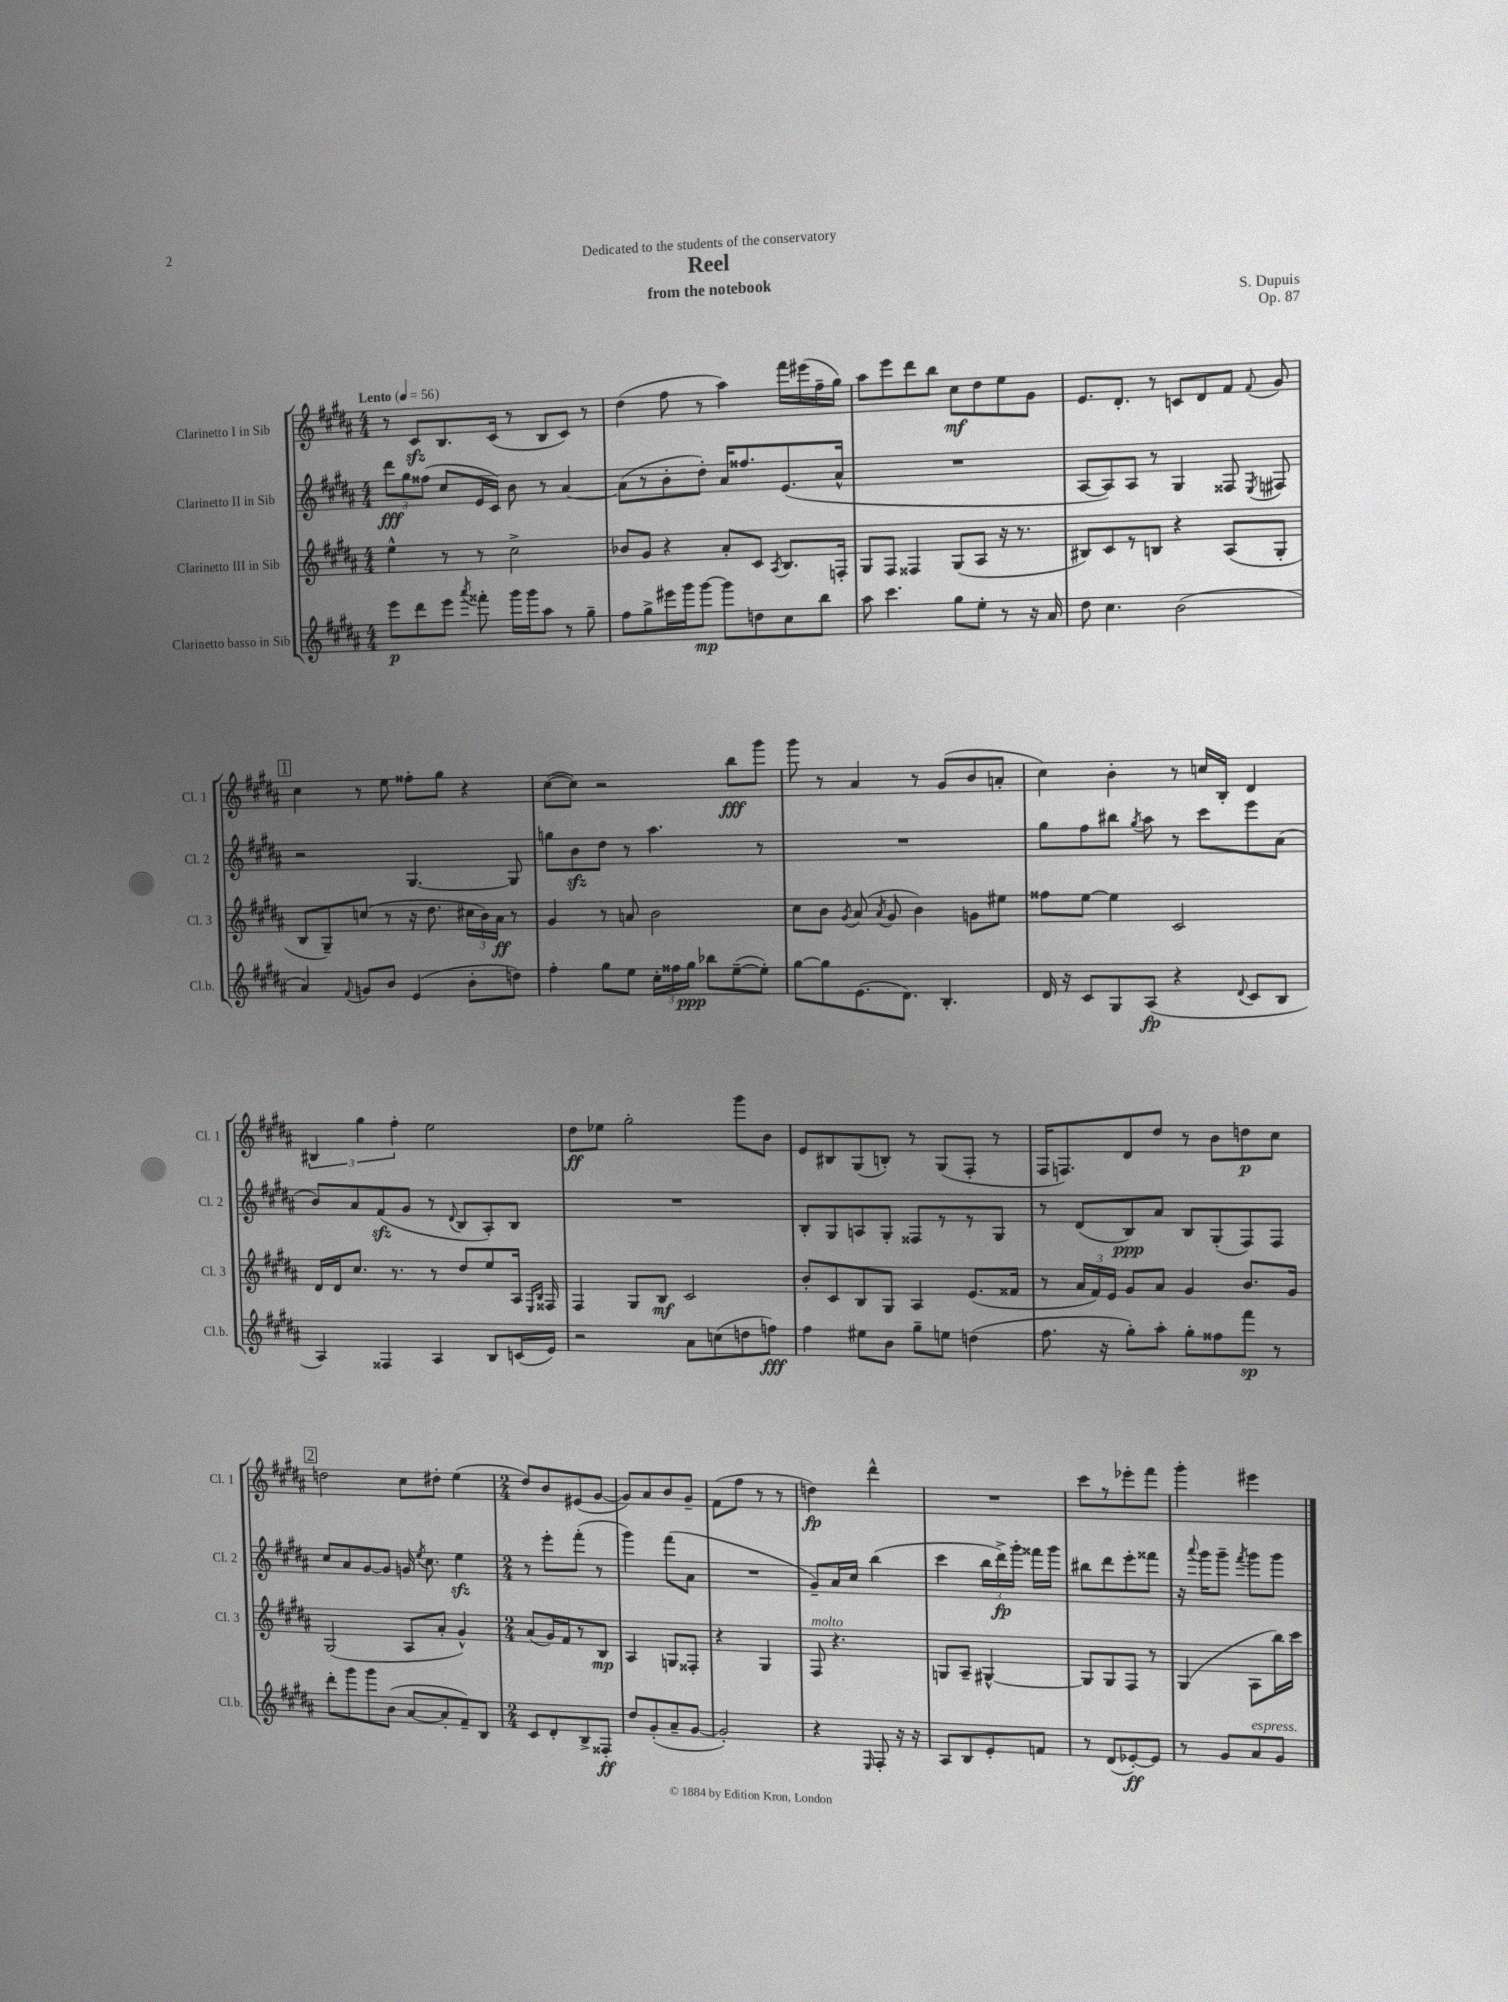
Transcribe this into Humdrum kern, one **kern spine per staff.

**kern	**dynam	**kern	**dynam	**kern	**dynam	**kern	**dynam
*part4	*part4	*part3	*part3	*part2	*part2	*part1	*part1
*staff4	*staff4	*staff3	*staff3	*staff2	*staff2	*staff1	*staff1
*I"Clarinetto basso in Sib	*	*I"Clarinetto III in Sib	*	*I"Clarinetto II in Sib	*	*I"Clarinetto I in Sib	*
*I'Cl.b.	*	*I'Cl. 3	*	*I'Cl. 2	*	*I'Cl. 1	*
*clefG2	*	*clefG2	*	*clefG2	*	*clefG2	*
*k[f#c#g#d#a#]	*	*k[f#c#g#d#a#]	*	*k[f#c#g#d#a#]	*	*k[f#c#g#d#a#]	*
*M4/4	*	*M4/4	*	*M4/4	*	*M4/4	*
*MM56	*	*MM56	*	*MM56	*	*MM56	*
=1	=1	=1	=1	=1	=1	=1	=1
!	!	!	!	!	!	!LO:TX:a:B:t=Lento	!
8eee\L	p	4ee^^\	.	12ddd#\L	fff	8r	.
.	.	.	.	12gg#\	.	.	.
8ddd#\	.	.	.	.	.	8c#zz/L	.
.	.	.	.	(12ff##X\J	.	.	.
8eee\J	.	8r	.	8cc#/L	.	8.B/	.
8qaaa#/	.	.	.	.	.	.	.
8fff##X'\	.	8r	.	16e/L	.	.	.
.	.	.	.	16c#/JJ)	.	(16c#/Jk	.
16ggg#\LL	.	2cc#^\	.	8b\	.	8r	.
16ggg#\J	.	.	.	.	.	.	.
8aa#\J	.	.	.	8r	.	8B/L	.
8r	.	.	.	[4a#/	.	8c#/J)	.
8gg#~\	.	.	.	.	.	8r	.
=2	=2	=2	=2	=2	=2	=2	=2
8ff#\L	.	8b-X/L	.	(8a#\L]	.	(4dd#\	.
8gg#^\	.	8g#/J	.	8r	.	.	.
16eee#X\L	.	4r	.	8b'\	.	8ff#\	.
16ggg#\J	.	.	.	.	.	.	.
[8ggg#\J	mp	.	.	8dd#'\J)	.	8r	.
8ggg#\L]	.	8a#'/L	.	16a#/KL	.	4aa#\)	.
.	.	.	.	8.ff##X/	.	.	.
8ddn\	.	8c#/J	.	.	.	.	.
.	.	8qA#/	.	.	.	.	.
8cc#\	.	8.B/L	.	(8.e/	.	16fff#\LL	.
.	.	.	.	.	.	(16eee#X\	.
8bb\J	.	.	.	.	.	16ff#~\	.
.	.	16Fn'/Jk	.	16a#^^/Jk	.	16gg#\JJ)	.
=3	=3	=3	=3	=3	=3	=3	=3
8aa#\	.	8G#/L	.	1r	.	8aa#\L	.
4.ccc#\	.	8F#/J	.	.	.	8eee\	.
.	.	4F##X/	.	.	.	8ddd#\	.
.	.	.	.	.	.	8bb\J	.
8gg#\L	.	(8G#/L	.	.	.	8cc#\L	mf
8ee'\J	.	8A#/J	.	.	.	8dd#\	.
8r	.	16r	.	.	.	8ee\	.
.	.	8.r	.	.	.	.	.
16r	.	.	.	.	.	8g#\J	.
16a#/	.	.	.	.	.	.	.
=4	=4	=4	=4	=4	=4	=4	=4
8dd#\	.	8B#X/L)	.	[8A#/L	.	8.e/L	.
4.cc#\	.	8c#/	.	8A#/])	.	.	.
.	.	.	.	.	.	8.d#'/J	.
.	.	8r	.	8A#/J	.	.	.
.	.	8Bn/J	.	8r	.	8r	.
(2b\	.	4r	.	4G#/	.	8cn/L	.
.	.	.	.	.	.	8d#/	.
.	.	(8A#/L	.	8F##X/	.	8f#/J	.
.	.	.	.	8qE/	.	8qqf#/	.
.	.	8G#'/J	.	8F#X/	.	8g#/	.
!!LO:LB:g=z
!!LO:REH:place=s1:t=1
=5	=5	=5	=5	=5	=5	=5	=5
4a#/)	.	8B/L	.	2r	.	4cc#\	.
.	.	8G#~/)	.	.	.	.	.
8qqf#/	.	.	.	.	.	.	.
8gn/L	.	(8ccn/J	.	.	.	8r	.
8b/J	.	8r	.	.	.	8ee\	.
(4e/	.	16r	.	[4.G#/	.	8ff##X'\L	.
.	.	8.dd#\	.	.	.	.	.
.	.	.	.	.	.	8gg#\J	.
8b'\L	.	24cc#X\LL	.	.	.	4r	.
.	.	24b\)	.	.	.	.	.
.	.	24a#\JJ	ff	.	.	.	.
8ddn\J)	.	8r	.	8G#/]	.	.	.
=6	=6	=6	=6	=6	=6	=6	=6
4ff#'\	.	4g#/	.	8ggn\L	.	([8cc#\L	.
.	.	.	.	8bzz\	.	8cc#\J])	.
8gg#\L	.	8r	.	8dd#\J	.	2r	.
8ee\J	.	8an/	.	8r	.	.	.
24cc#'\LL	.	2b\	.	4.aa#\	.	.	.
24ff##X\	.	.	.	.	.	.	.
24gg#\JJ	ppp	.	.	.	.	.	.
8bb-X\L	.	.	.	.	.	.	.
([8ee~\	.	.	.	.	.	8bb\L	fff
8ee'\J])	.	.	.	8r	.	8ggg#\J	.
=7	=7	=7	=7	=7	=7	=7	=7
[8gg#\L	.	8cc#\L	.	1r	.	8ggg#\	.
8gg#\]	.	8b\J	.	.	.	8r	.
.	.	8qg#/	.	.	.	.	.
(8.e\	.	(8a#/	.	.	.	4a#/	.
.	.	8qa#/	.	.	.	.	.
.	.	8g#/	.	.	.	.	.
8.d#\J)	.	.	.	.	.	.	.
.	.	4b\)	.	.	.	8r	.
4.B'/	.	.	.	.	.	(8g#/L	.
.	.	8gn\L	.	.	.	8b/	.
.	.	8ee#X\J	.	.	.	8an'/J	.
=8	=8	=8	=8	=8	=8	=8	=8
16d#/	.	8ff##X\L	.	8gg#\L	.	4cc#\)	.
16r	.	.	.	.	.	.	.
8c#/L	.	[8ee\J	.	8ff#\	.	.	.
8G#/	.	4ee\]	.	8bb#X\J	.	4b'\	.
.	.	.	.	8qgg#/	.	.	.
(8A#/J	fp	.	.	8aa#\	.	.	.
4r	.	2c#/	.	8r	.	8r	.
.	.	.	.	8ccc#\L	.	16ccn/LL	.
.	.	.	.	.	.	16B'/JJ	.
8qqd#/	.	.	.	.	.	.	.
8c#/L	.	.	.	8eee\	.	4d#/	.
8B/J	.	.	.	(8a#\J	.	.	.
!!LO:LB:g=z
=9	=9	=9	=9	=9	=9	=9	=9
4A#/)	.	16d#/LL	.	8b/L)	.	6B#X/	.
.	.	16d#/J	.	.	.	.	.
.	.	8.cc#/J	.	8a#/	.	.	.
.	.	.	.	.	.	6gg#\	.
4F##X/	.	.	.	(8f#zz/	.	.	.
.	.	8.r	.	.	.	.	.
.	.	.	.	.	.	6ff#'\	.
.	.	.	.	8g#/J	.	.	.
4A#/	.	8r	.	8r	.	2ee\	.
.	.	.	.	8qqd#/	.	.	.
.	.	8dd#/L	.	8B/L	.	.	.
8B/L	.	8ee/	.	8A#'/)	.	.	.
(16cn/L	.	16A#/Jk	.	8B/J	.	.	.
.	.	16qqE/LL	.	.	.	.	.
.	.	16qqB/JJ	.	.	.	.	.
16e/JJ)	.	16F##X/	.	.	.	.	.
=10	=10	=10	=10	=10	=10	=10	=10
2r	.	4F#/	.	1r	.	8dd#\L	ff
.	.	.	.	.	.	8ee-X\J	.
.	.	8G#/L	.	.	.	2gg#'\	.
.	.	8B/J	mf	.	.	.	.
8a#\L	.	2c#/	.	.	.	.	.
(8ccn\	.	.	.	.	.	.	.
8ddn\	.	.	.	.	.	8ggg#\L	.
8ffn\J)	fff	.	.	.	.	8b\J	.
=11	=11	=11	=11	=11	=11	=11	=11
4ff#\	.	8b'/L	.	8B'/L	.	8e/L	.
.	.	8c#/	.	8G#/	.	8B#X/	.
8ee#X\L	.	8B/	.	8An/	.	(8G#/	.
8b\J	.	8G#/J	.	8G#'/J	.	8Bn'/J)	.
8gg#~\L	.	4A#/	.	8F##X/L	.	8r	.
8een\J	.	.	.	8r	.	(8G#/L	.
(4ddn\	.	(8.e/L	.	8r	.	8F#'/J	.
.	.	.	.	8G#/J	.	8r	.
.	.	16f##X/Jk	.	.	.	.	.
=12	=12	=12	=12	=12	=12	=12	=12
8.ff#\	.	8r	.	8r	.	16F#/KL	.
.	.	.	.	.	.	8.Fn/)	.
.	.	24a#/LL	.	(8d#/L	.	.	.
.	.	24f#/)	.	.	.	.	.
16r	.	.	.	.	.	.	.
.	.	24e/JJ	.	.	.	.	.
8gg#'\L)	.	8g#/L	.	8B/)	ppp	8d#/	.
8aa#'\J	.	8a#/J	.	8a#/J	.	8dd#/J	.
8gg#'\L	.	4g#/	.	8B/L	.	8r	.
8ff##X\	.	.	.	(8G#'/	.	8b\L	.
8fff#\J	sp	8.b/L	.	8F#/)	.	8ddn\	p
8r	.	.	.	8F#/J	.	8cc#\J	.
.	.	16g#/Jk	.	.	.	.	.
!!LO:LB:g=z
!!LO:REH:place=s1:t=2
=13	=13	=13	=13	=13	=13	=13	=13
8ddd#'\L	.	(2G#/	.	8cc#/L	.	2ddn\	.
8ggg#\	.	.	.	8a#/	.	.	.
8ggg#\	.	.	.	[8g#/	.	.	.
(8b\J	.	.	.	8g#/J]	.	.	.
[8a#/L	.	8A#/L	.	16gn/	.	8cc#\L	.
.	.	.	.	8qee/	.	.	.
.	.	.	.	8.cc#\	.	.	.
8a#'/]	.	8a#'/J	.	.	.	8dd#X'\J	.
8f#~/)	.	4g#^^/)	.	4eezz\	.	(4ee\	.
8B/J	.	.	.	.	.	.	.
=14	=14	=14	=14	=14	=14	=14	=14
*M2/4	*	*M2/4	*	*M2/4	*	*M2/4	*
8c#/L	.	(8a#/L	.	8r	.	8dd#/L)	.
8d#'/	.	16g#/L)	.	8eee'\L	.	8b/	.
.	.	16f#/J	.	.	.	.	.
8B^/	.	8r	.	(8fff#'\J	.	(8e#X/	.
8F##X'/J	ff	8B/J	mp	8r	.	[8g#/J	.
=15	=15	=15	=15	=15	=15	=15	=15
8dd#/L	.	4A#/	.	4ggg#\)	.	8g#/L])	.
(8g#'/	.	.	.	.	.	8a#/	.
8a#~/	.	8Gn/L	.	(8fff#\L	.	8b/	.
[8g#/J	.	8F##X'/J	.	8a#\J	.	8g#~/J	.
=16	=16	=16	=16	=16	=16	=16	=16
2g#'/])	.	4r	.	2r	.	(8f#\L	.
.	.	.	.	.	.	8ff#\J	.
.	.	4G#/	.	.	.	8r	.
.	.	.	.	.	.	8r	.
=17	=17	=17	=17	=17	=17	=17	=17
!	!	!LO:TX:a:i:t=molto	!	!	!	!	!
4r	.	8F#/	.	8g#~/L)	.	4ddn\)	fp
.	.	4.r	.	16a#/L	.	.	.
.	.	.	.	16cc#/JJ	.	.	.
16qqE/	.	.	.	.	.	.	.
8F#'/	.	.	.	(4bb\	.	4ddd#^^\	.
16r	.	.	.	.	.	.	.
16r	.	.	.	.	.	.	.
=18	=18	=18	=18	=18	=18	=18	=18
8A#/L	.	8Gn/L	.	4ccc#\	.	2r	.
8B/	.	8A#~/J	.	.	.	.	.
8e'/	.	[4G#X^^/	.	24bb\LL	.	.	.
.	.	.	.	24ddd#^\)	fp	.	.
.	.	.	.	24ggg#'\JJ	.	.	.
8fn/J	.	.	.	16fff##X\LL	.	.	.
.	.	.	.	16ggg#\JJ	.	.	.
=19	=19	=19	=19	=19	=19	=19	=19
8r	.	8G#/L]	.	8bb#X\L	.	8ccc#\L	.
(8d#/L	.	8G#/	.	8ddd#\	.	8r	.
[8e-X'/)	ff	8F#/J	.	8eee'\	.	8eee-X'\	.
8e-/J]	.	8r	.	8fff##X\J	.	8fff#\J	.
=20	=20	=20	=20	=20	=20	=20	=20
8r	.	(4G#/	.	16r	.	4ggg#'\	.
.	.	.	.	8qqaaa#/	.	.	.
.	.	.	.	16ggg#\KL	.	.	.
8g#/L	.	.	.	8ggg#~\J	.	.	.
.	.	.	.	8qfff#/	.	.	.
!LO:TX:a:i:t=espress.	!	!	!	!	!	!	!
8a#/	.	8A#\L	.	8ggg#\L	.	4eee#X\	.
8g#/J	.	16bb\L)	.	8ggg#\J	.	.	.
.	.	16ccc#\JJ	.	.	.	.	.
==	==	==	==	==	==	==	==
*-	*-	*-	*-	*-	*-	*-	*-
